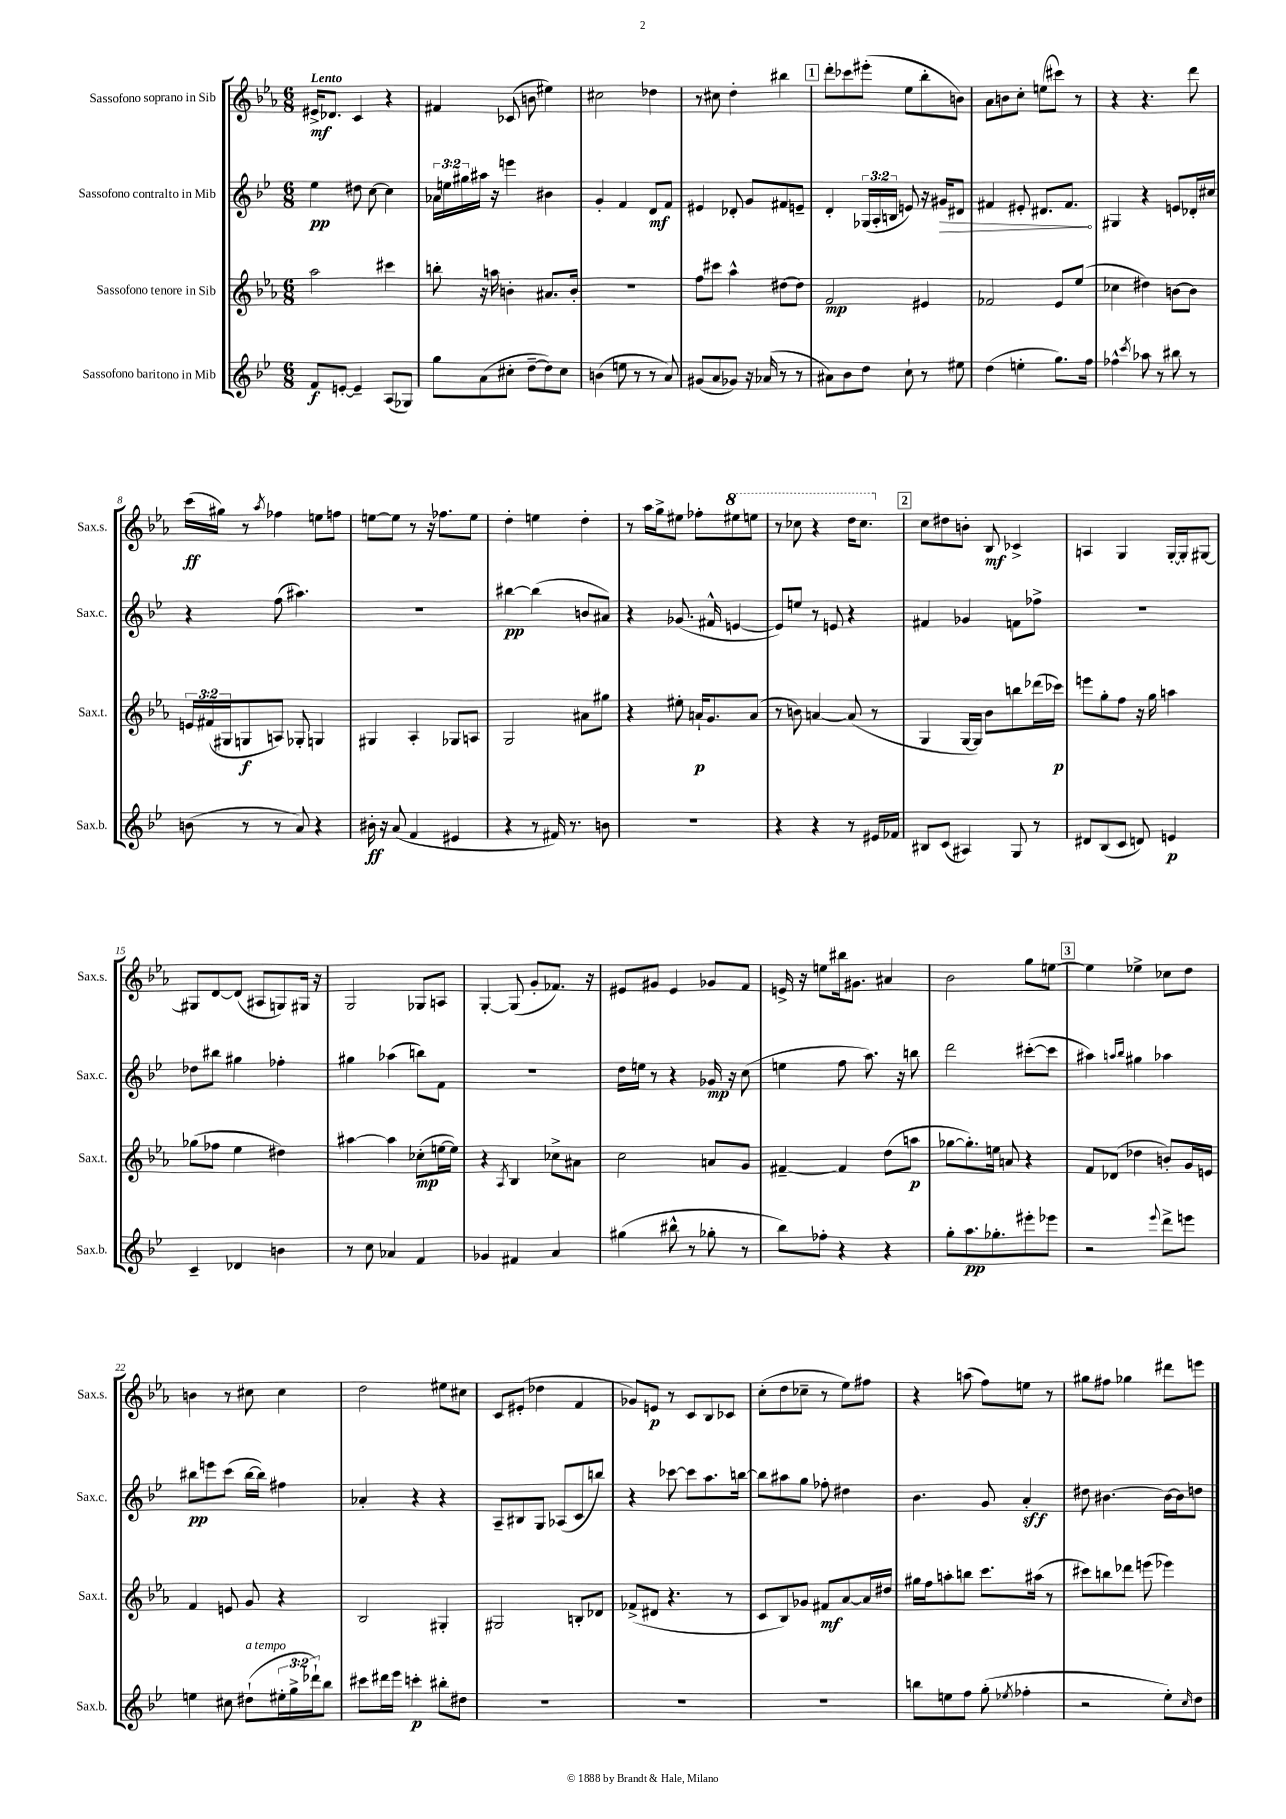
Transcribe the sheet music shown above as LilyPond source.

<<
\new StaffGroup <<
\new Staff = "s0" \with { instrumentName = "Sassofono soprano in Sib" shortInstrumentName = "Sax.s." } {
    \clef treble \key ees \major \numericTimeSignature \time 6/8 \tempo "Lento"
    eis'16->\mf des'8. c'4 r4 |
    fis'4 ces'8( b'8 eis''4) |
    cis''2 des''4 |
    r8 cis''8 d''4-. bis''4 |
    \mark \markup { \box "1" } d'''8-. ces'''8 eis'''8-.( ees''8 bes''8-. b'8) |
    aes'8 b'8 c''8-. e''8( cis'''8) r8 |
    r4 r4. d'''8 |
    c'''16\ff( gis''16) r8 \acciaccatura { aes''8 } fes''4 e''8 f''8 |
    e''8~ e''8 r8 r16 fes''8. e''8 |
    d''4-. e''4 d''4-. |
    r8 aes''16 g''16-> eis''8 fes''8-. \ottava #1 eis'''8 e'''8 |
    r8 ces'''8 r4 d'''16 ces'''8. \ottava #0 |
    \mark \markup { \box "2" } c''8 dis''8 b'8-. bes8\mf ces'4-> |
    a4 g4 g16~-. g16-. gis8~ |
    gis8 d'8~ d'8( ais8 g8) gis16 r16 |
    g2 ges8 a8 |
    g4~-. g8( g'8-. fes'8.) r16 |
    eis'8 gis'8 eis'4 ges'8 f'8 |
    e'16-> r16 e''8 bis''16 gis'8. ais'4 |
    bes'2 g''8 e''8~ |
    \mark \markup { \box "3" } e''4 ees''4-> ces''8 d''8 |
    b'4 r8 cis''8 cis''4 |
    d''2 eis''8 cis''8 |
    c'8 eis'8-.( des''4 f'4 |
    ges'8) e'8\p r8 c'8 bes8 ces'8 |
    c''8-.( d''8 ces''8-- r8 ees''8) fis''8 |
    r4 a''8( f''8) e''8 r8 |
    gis''8 fis''8 ges''4 dis'''8 e'''8 \bar "|." |
}
\new Staff = "s1" \with { instrumentName = "Sassofono contralto in Mib" shortInstrumentName = "Sax.c." } {
    \clef treble \key bes \major \numericTimeSignature \time 6/8 \override Staff.TupletNumber.text = #tuplet-number::calc-fraction-text
    ees''4\pp dis''8 c''8~ c''4 |
    \tuplet 3/2 { aes'16 e''16 gis''16 } ais''16 r16 e'''4 bis'4 |
    g'4-. f'4 d'8\mf f'8 |
    eis'4 des'8-. g'8 fis'8 e'8-- |
    \mark \markup { \box "1" } d'4-. \tuplet 3/2 { ges16( a16-. b16 } e'8) r16 \once \override Hairpin.circled-tip = ##t gis'16\> dis'8 |
    fis'4 eis'8-. dis'8. fis'8.\! |
    gis4 r4 e'8 des'16-. cis''16 |
    r4 f''8( ais''4.) |
    R2. |
    bis''4~\pp bis''4( b'8 ais'8) |
    r4 ges'8.( fis'16-^ e'4~ |
    e'8) e''8 r8 e'8 r4 |
    \mark \markup { \box "2" } fis'4 ges'4 f'8 fes''8-> |
    R2. |
    des''8 bis''8 gis''4 fes''4-. |
    gis''4 aes''4( b''8) f'8 |
    R2. |
    d''16 e''16 r8 r4 ges'16\mp r16 c''8( |
    e''4 f''8 a''8.) r16 b''8 |
    d'''2 cis'''8~-.( cis'''8 |
    \mark \markup { \box "3" } ais''4) \grace { a''16 bes''16 } gis''4 aes''4 |
    bis''8\pp e'''8 c'''8( bis''16~ bis''16) fis''4 |
    aes'4-. r4 r4 |
    a8-- bis8 g8 aes8( c'8 b''8) |
    r4 ces'''8~ ces'''8 a''8. b''16~ |
    b''8 ais''8 g''8 fes''8-. dis''4 |
    bes'4. g'8 a'4-.\sff |
    dis''8 bis'4.~ bis'16~ bis'16 d''8 \bar "|." |
}
\new Staff = "s2" \with { instrumentName = "Sassofono tenore in Sib" shortInstrumentName = "Sax.t." } {
    \clef treble \key ees \major \numericTimeSignature \time 6/8 \override Staff.TupletNumber.text = #tuplet-number::calc-fraction-text
    aes''2 cis'''4 |
    b''8-. r16 a''16 b'4-. ais'8. b'16-. |
    R2. |
    f''8 cis'''8 aes''4-^ dis''8~ dis''8 |
    \mark \markup { \box "1" } f'2\mp eis'4 |
    fes'2 ees'8 ees''8( |
    ces''4 dis''4) b'8~ b'8 |
    \tuplet 3/2 { e'16 fis'16( gis16 } g8\f a8) ges8-. g4 |
    gis4 aes4-. ges8 a8 |
    g2 ais'8 gis''8 |
    r4 eis''8-. a'16-!\p g'8. a'8( |
    r8 b'8) a'4~ a'8( r8 |
    \mark \markup { \box "2" } g4 g16~ g16) bes'8 b''8 des'''16( ces'''16\p) |
    e'''8 g''8-. f''8 r16 g''16 a''4 |
    ges''8( fes''8 ees''4 dis''4) |
    ais''4~ ais''4 ces''8-.\mp( e''16~ e''16) |
    r4 \acciaccatura { aes8 } bes4 ces''8-> ais'8 |
    c''2 a'8 g'8 |
    fis'4~-- fis'4 d''8( a''8\p |
    ges''8~ ges''8.-.) e''16 a'8 r4 |
    \mark \markup { \box "3" } f'8 des'8( des''4 b'8-.) g'16 e'16 |
    f'4 e'8 g'8 r4 |
    bes2 gis4-. |
    gis2 b8-. des'8 |
    fes'8->( dis'8 r4. r8 |
    c'8 bes8) ges'8 fis'8\mf aes'8~ aes'16 dis''16 |
    gis''16 f''16 a''8-. b''8 c'''8. ais''16( r8 |
    cis'''8) b''8 des'''8 e'''8( ees'''4) \bar "|." |
}
\new Staff = "s3" \with { instrumentName = "Sassofono baritono in Mib" shortInstrumentName = "Sax.b." } {
    \clef treble \key bes \major \numericTimeSignature \time 6/8 \override Staff.TupletNumber.text = #tuplet-number::calc-fraction-text
    f'8\f e'8~-. e'4-- a8( ges8) |
    g''8 a'8( cis''8-. d''8~-- d''8) cis''8 |
    b'4( e''8 r8 r8 a'8) |
    gis'8( a'8 ges'8) r16 aes'16( r8 r8 |
    \mark \markup { \box "1" } ais'8) bes'8 d''8 c''8-! r8 eis''8 |
    d''4( e''4-. g''8.) f''16 |
    fes''4-^ \acciaccatura { c'''8 } aes''8 r8 bis''8 r8 |
    b'8( r8 r8 a'8) r4 |
    bis'16-.\ff r16 a'8( f'4 eis'4 |
    r4 r8 fis'16) r8. b'8 |
    R2. |
    r4 r4 r8 eis'16 fes'16 |
    \mark \markup { \box "2" } bis8 c'8( ais4) g8 r8 |
    dis'8 bes8( c'8 d'8) e'4\p |
    c'4-- des'4 b'4 |
    r8 c''8 aes'4 f'4 |
    ges'4 fis'4 a'4 |
    gis''4( bis''8-^ r8 ges''8-. r8 |
    bes''8) fes''8-. r4 r4 |
    g''8-. a''8.\pp ges''8.-. eis'''8-. ees'''8 |
    \mark \markup { \box "3" } r2 \appoggiatura { ees'''8 } d'''8-> e'''8 |
    e''4 cis''8 dis''8-!^\markup { \italic "a tempo" }( \tuplet 3/2 { eis''16-. g''16-> des'''16-!) } bes''8 |
    cis'''8 dis'''16 ees'''16 c'''4-.\p bis''8-. dis''8 |
    R2. |
    R2. |
    R2. |
    b''8 e''8 f''8 g''8-.( \acciaccatura { ees''8 } fes''4-. |
    r2 ees''8-.) \grace { c''16 } d''8 \bar "|." |
}
>>
>>
